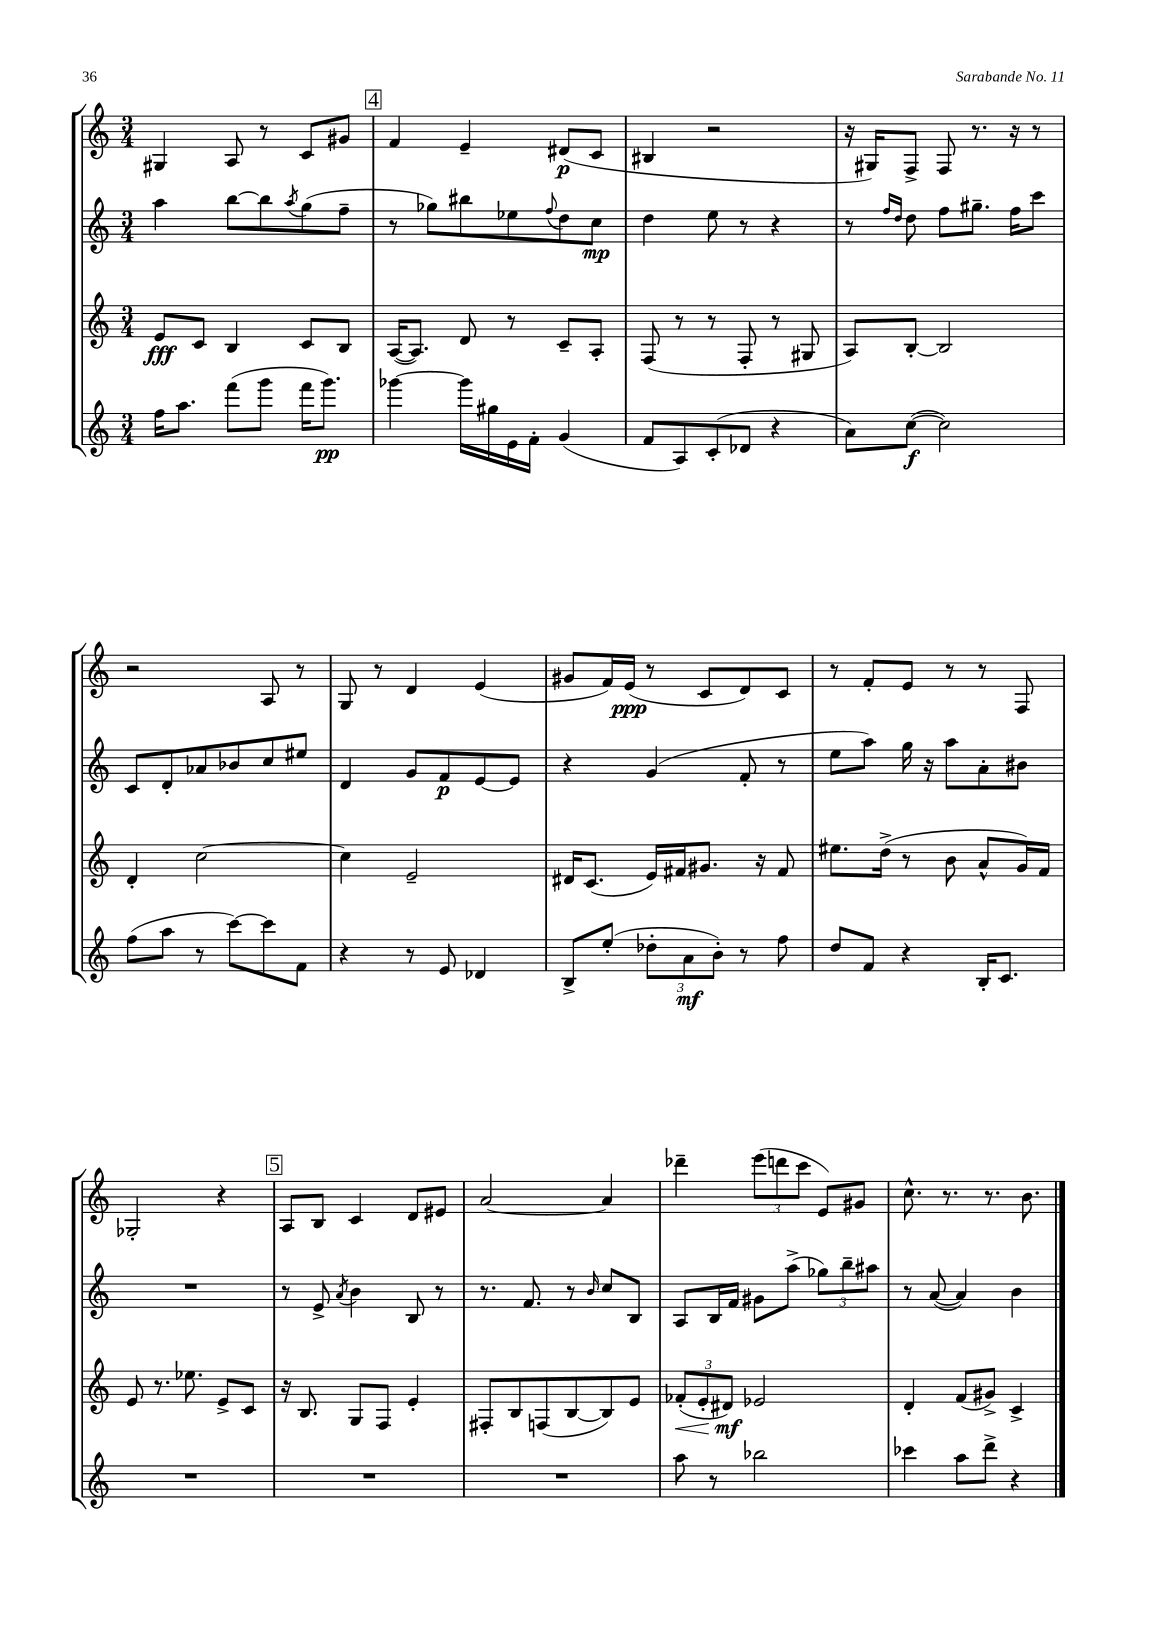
<<
\new StaffGroup <<
\new Staff = "s0" {
    \clef treble \key c \major \numericTimeSignature \time 3/4
    gis4 a8 r8 c'8 gis'8 |
    \mark \markup { \box "4" } f'4 e'4-- dis'8\p( c'8 |
    bis4 r2 |
    r16 gis16) f8-> f8 r8. r16 r8 |
    r2 a8 r8 |
    g8 r8 d'4 e'4( |
    gis'8 f'16) e'16\ppp( r8 c'8 d'8) c'8 |
    r8 f'8-. e'8 r8 r8 f8 |
    ges2-. r4 |
    \mark \markup { \box "5" } a8 b8 c'4 d'8 eis'8 |
    a'2~ a'4 |
    des'''4-- \tuplet 3/2 { e'''8( d'''8 c'''8 } e'8) gis'8 |
    c''8.-^ r8. r8. b'8. \bar "|." |
}
\new Staff = "s1" {
    \clef treble \key c \major \numericTimeSignature \time 3/4
    a''4 b''8~ b''8 \acciaccatura { a''8 } g''8( f''8-- |
    \mark \markup { \box "4" } r8 ges''8) bis''8 ees''8 \appoggiatura { f''8 } d''8 c''8\mp |
    d''4 e''8 r8 r4 |
    r8 \grace { f''16 d''16 } d''8 f''8 gis''8.-- f''16 c'''8 |
    c'8 d'8-. aes'8 bes'8 c''8 eis''8 |
    d'4 g'8 f'8\p e'8~ e'8 |
    r4 g'4( f'8-. r8 |
    e''8 a''8) g''16 r16 a''8 a'8-. bis'8 |
    R2. |
    \mark \markup { \box "5" } r8 e'8-> \acciaccatura { a'8 } b'4 b8 r8 |
    r8. f'8. r8 \grace { b'16 } c''8 b8 |
    a8 b16 f'16 gis'8 a''8->( \tuplet 3/2 { ges''8) b''8-- ais''8 } |
    r8 a'8~( a'4) b'4 \bar "|." |
}
\new Staff = "s2" {
    \clef treble \key c \major \numericTimeSignature \time 3/4
    e'8\fff c'8 b4 c'8 b8 |
    \mark \markup { \box "4" } a16~( a8.) d'8 r8 c'8-- a8-. |
    f8( r8 r8 f8-. r8 gis8 |
    a8) b8~-. b2 |
    d'4-. c''2~ |
    c''4 e'2-- |
    dis'16 c'8.( e'16) fis'16 gis'8. r16 fis'8 |
    eis''8. d''16->( r8 b'8 a'8-^ g'16) f'16 |
    e'8 r8. ees''8. e'8-> c'8 |
    \mark \markup { \box "5" } r16 b8. g8 f8 e'4-. |
    fis8-. b8 f8( b8~ b8) e'8 |
    \tuplet 3/2 { fes'8-.\<( e'8-. dis'8\mf\!) } ees'2 |
    d'4-. f'8( gis'8->) c'4-> \bar "|." |
}
\new Staff = "s3" {
    \clef treble \key c \major \numericTimeSignature \time 3/4
    f''16 a''8. f'''8( g'''8 f'''16 g'''8.\pp) |
    \mark \markup { \box "4" } ges'''4~ ges'''16 gis''16 e'16 f'16-. g'4( |
    f'8 a8) c'8-.( des'8 r4 |
    a'8) c''8~\f( c''2) |
    f''8( a''8 r8 c'''8~) c'''8 f'8 |
    r4 r8 e'8 des'4 |
    b8-> e''8-.( \tuplet 3/2 { des''8-. a'8\mf b'8-.) } r8 f''8 |
    d''8 f'8 r4 b16-. c'8. |
    R2. |
    \mark \markup { \box "5" } R2. |
    R2. |
    a''8 r8 bes''2 |
    ces'''4 a''8 d'''8-> r4 \bar "|." |
}
>>
>>
\layout { \context { \Score \remove "Bar_number_engraver" } }
